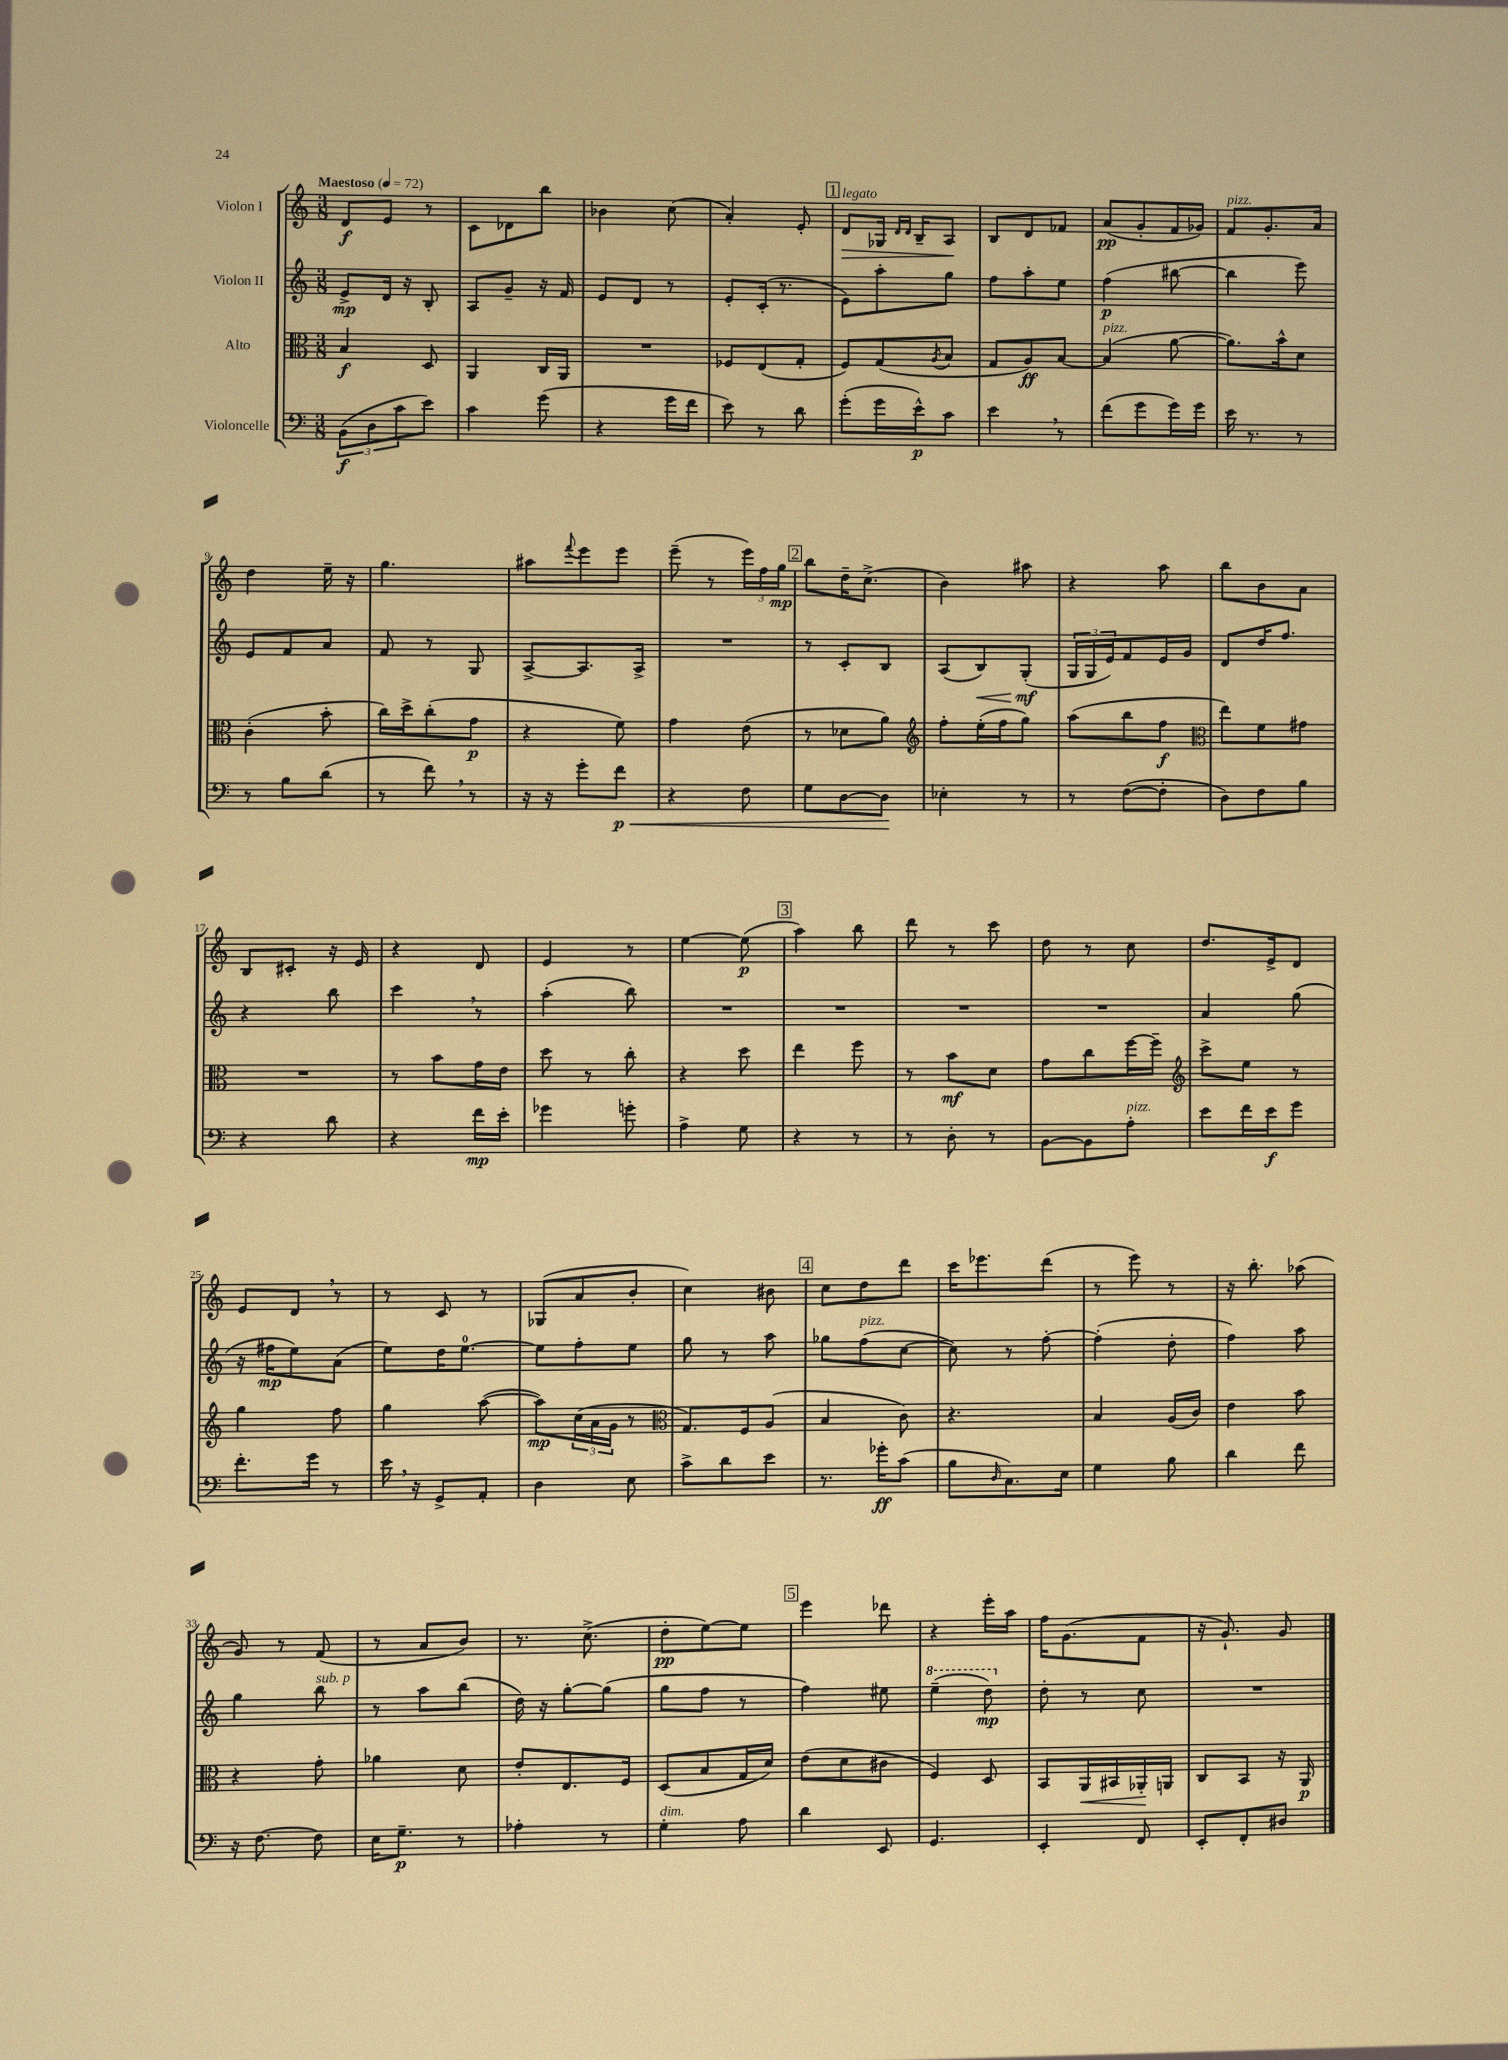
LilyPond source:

<<
\new StaffGroup <<
\new Staff = "s0" \with { instrumentName = "Violon I" } {
    \clef treble \key c \major \numericTimeSignature \time 3/8 \tempo "Maestoso" 4 = 72
    d'8\f e'8 r8 |
    c'8 des'8 b''8 |
    bes'4 c''8( |
    a'4-.) e'8-. |
    \mark \markup { \box "1" } d'8\>^\markup { \italic "legato" } ges16 \grace { d'16 d'16 } b16-- a8\! |
    b8 d'8 fes'8 |
    a'8\pp( g'8-. f'16 ges'16) |
    f'8^\markup { \italic "pizz." } g'8.-. a'16 |
    d''4 e''16-- r16 |
    g''4. |
    ais''8 \appoggiatura { f'''8 } e'''8 e'''8 |
    e'''8--( r8 \tuplet 3/2 { e'''16) f''16 g''16\mp } |
    \mark \markup { \box "2" } b''8 d''16-- c''8.->( |
    b'4) ais''8 |
    r4 a''8 |
    b''8 b'8 a'8 |
    b8 cis'8-. r16 e'16 |
    r4 d'8 |
    e'4 r8 |
    e''4~ e''8\p( |
    \mark \markup { \box "3" } a''4) b''8 |
    d'''8 r8 c'''8 |
    d''8 r8 c''8 |
    d''8. e'16-> d'8 |
    e'8 d'8 \breathe r8 |
    r8 c'8 r8 |
    ges8( a'8 b'8-. |
    c''4) bis'8 |
    \mark \markup { \box "4" } c''8 d''8 d'''8 |
    c'''16 ees'''8. d'''8( |
    r8 e'''8) r8 |
    r16 b''8.-. aes''8( |
    g'8) r8 f'8( |
    r8 a'8 b'8) |
    r8. c''8.->( |
    d''8-.\pp e''8~) e''8 |
    \mark \markup { \box "5" } e'''4 des'''8 |
    r4 e'''16-. a''16 |
    f''16 g'8.( f'8 |
    r16 g'8.-!) g'8 \bar "|." |
}
\new Staff = "s1" \with { instrumentName = "Violon II" } {
    \clef treble \key c \major \numericTimeSignature \time 3/8
    e'8->\mp d'16 r16 b8-. |
    a8 g'8-- r16 f'16 |
    e'8 d'8 r8 |
    e'8-. c'16-.( r8. |
    \mark \markup { \box "1" } e'8) a''8-. g''8 |
    f''8 a''8-. e''8 |
    f''4\p( bis''8~ |
    bis''4 e'''8) |
    e'8 f'8 a'8 |
    f'8 r8 g8 |
    a8~-> a8. a16-> |
    R4. |
    \mark \markup { \box "2" } r8 c'8-. b8 |
    a8( b8\<) g8-.\mf\!( |
    \tuplet 3/2 { g16 g16 e'16) } f'8 e'16 g'16 |
    d'8 d''16 f''8. |
    r4 b''8 |
    c'''4 \breathe r8 |
    a''4-.( b''8) |
    R4. |
    \mark \markup { \box "3" } R4. |
    R4. |
    R4. |
    a'4 g''8( |
    r16 fis''16\mp e''8) a'8( |
    e''8) d''16 e''8.-0~ |
    e''8 f''8-. e''8 |
    g''8 r8 a''8 |
    \mark \markup { \box "4" } ges''8 f''8^\markup { \italic "pizz." }( c''8~ |
    c''8) r8 f''8~-. |
    f''4-.( d''8-. |
    f''4) a''8 |
    g''4 b''8^\markup { \italic "sub. p" } |
    r8 a''8 b''8( |
    d''16) r16 g''8~-. g''8( |
    g''8 f''8 r8 |
    \mark \markup { \box "5" } f''4) eis''8 |
    \ottava #1 e'''4--( d'''8\mp) \ottava #0 |
    d''8-. r8 c''8 |
    R4. \bar "|." |
}
\new Staff = "s2" \with { instrumentName = "Alto" } {
    \clef alto \key c \major \numericTimeSignature \time 3/8
    b4\f d8 |
    a,4 c16 a,16 |
    R4. |
    fes8 e8( g8-. |
    \mark \markup { \box "1" } f8) g8( \acciaccatura { a8 } b8 |
    g8 a8\ff) b8~ |
    b4^\markup { \italic "pizz." }( a'8~ |
    a'8.) b'16-^ d'8 |
    c'4-.( b'8-. |
    c''16) d''16-> c''8-.( g'8\p |
    r4 f'8) |
    g'4 e'8( |
    \mark \markup { \box "2" } r8 des'8 a'8) |
    \clef treble f''8-. e''16-.( f''16 g''8) |
    a''8( b''8 f''8\f |
    \clef alto e''8) f'8 gis'8 |
    R4. |
    r8 b'8 g'16 e'16 |
    d''8 r8 c''8-. |
    r4 d''8 |
    \mark \markup { \box "3" } e''4 f''8 |
    r8 b'8\mf d'8 |
    g'8 c''8 f''16~ f''16-- |
    \clef treble c'''8-> e''8 r8 |
    g''4 f''8 |
    g''4 a''8~( |
    a''8\mp) \tuplet 3/2 { c''16( a'16 g'16 } r8 |
    \clef alto g8.) f16 a8( |
    \mark \markup { \box "4" } b4 c'8) |
    r4. |
    b4 a16( c'16) |
    e'4 b'8 |
    r4 g'8-. |
    aes'4 d'8 |
    e'8-. e8. f16 |
    d8( b8 g16 d'16) |
    \mark \markup { \box "5" } e'8( d'8 cis'8 |
    f4) d8 |
    b,8 a,16\< bis,16 aes,16-.\! a,16 |
    c8 b,8 r16 a,16\p \bar "|." |
}
\new Staff = "s3" \with { instrumentName = "Violoncelle" } {
    \clef bass \key c \major \numericTimeSignature \time 3/8
    \tuplet 3/2 { b,8\f( d8 c'8 } e'8) |
    c'4 g'8( |
    r4 g'16 f'16 |
    e'8) r8 d'8 |
    \mark \markup { \box "1" } g'8-.( g'16 e'16-^\p) c'8 |
    e'4 \breathe r8 |
    f'8( g'8 g'16) g'16 |
    e'16 r8. r8 |
    r8 b8 d'8( |
    r8 f'8) \breathe r8 |
    r16 r16 g'8-. f'8\p\< |
    r4 f8 |
    \mark \markup { \box "2" } g8 d8~ d8\! |
    ees4-. r8 |
    r8 f8~( f8-. |
    d8) f8 b8 |
    r4 d'8 |
    r4 f'16\mp e'16-. |
    ges'4 g'8-. |
    a4-> g8 |
    \mark \markup { \box "3" } r4 r8 |
    r8 d8-. r8 |
    b,8~ b,8 a8-.^\markup { \italic "pizz." } |
    e'8 f'16 e'16\f g'8 |
    f'8.-. g'16 r8 |
    e'16 \breathe r16 g,8-> a,8-. |
    d4 e8 |
    c'8-> d'8 e'8 |
    \mark \markup { \box "4" } r8. ges'16-.\ff c'8( |
    b8 \grace { d16 } c8.) e16 |
    g4 b8 |
    d'4 f'8 |
    r16 f8.~ f8 |
    e16 g8.--\p r8 |
    aes4-. r8 |
    g4-.^\markup { \italic "dim." } a8 |
    \mark \markup { \box "5" } d'4 e,8 |
    g,4. |
    e,4-. f,8 |
    e,8-. f,8-. dis8 \bar "|." |
}
>>
>>
